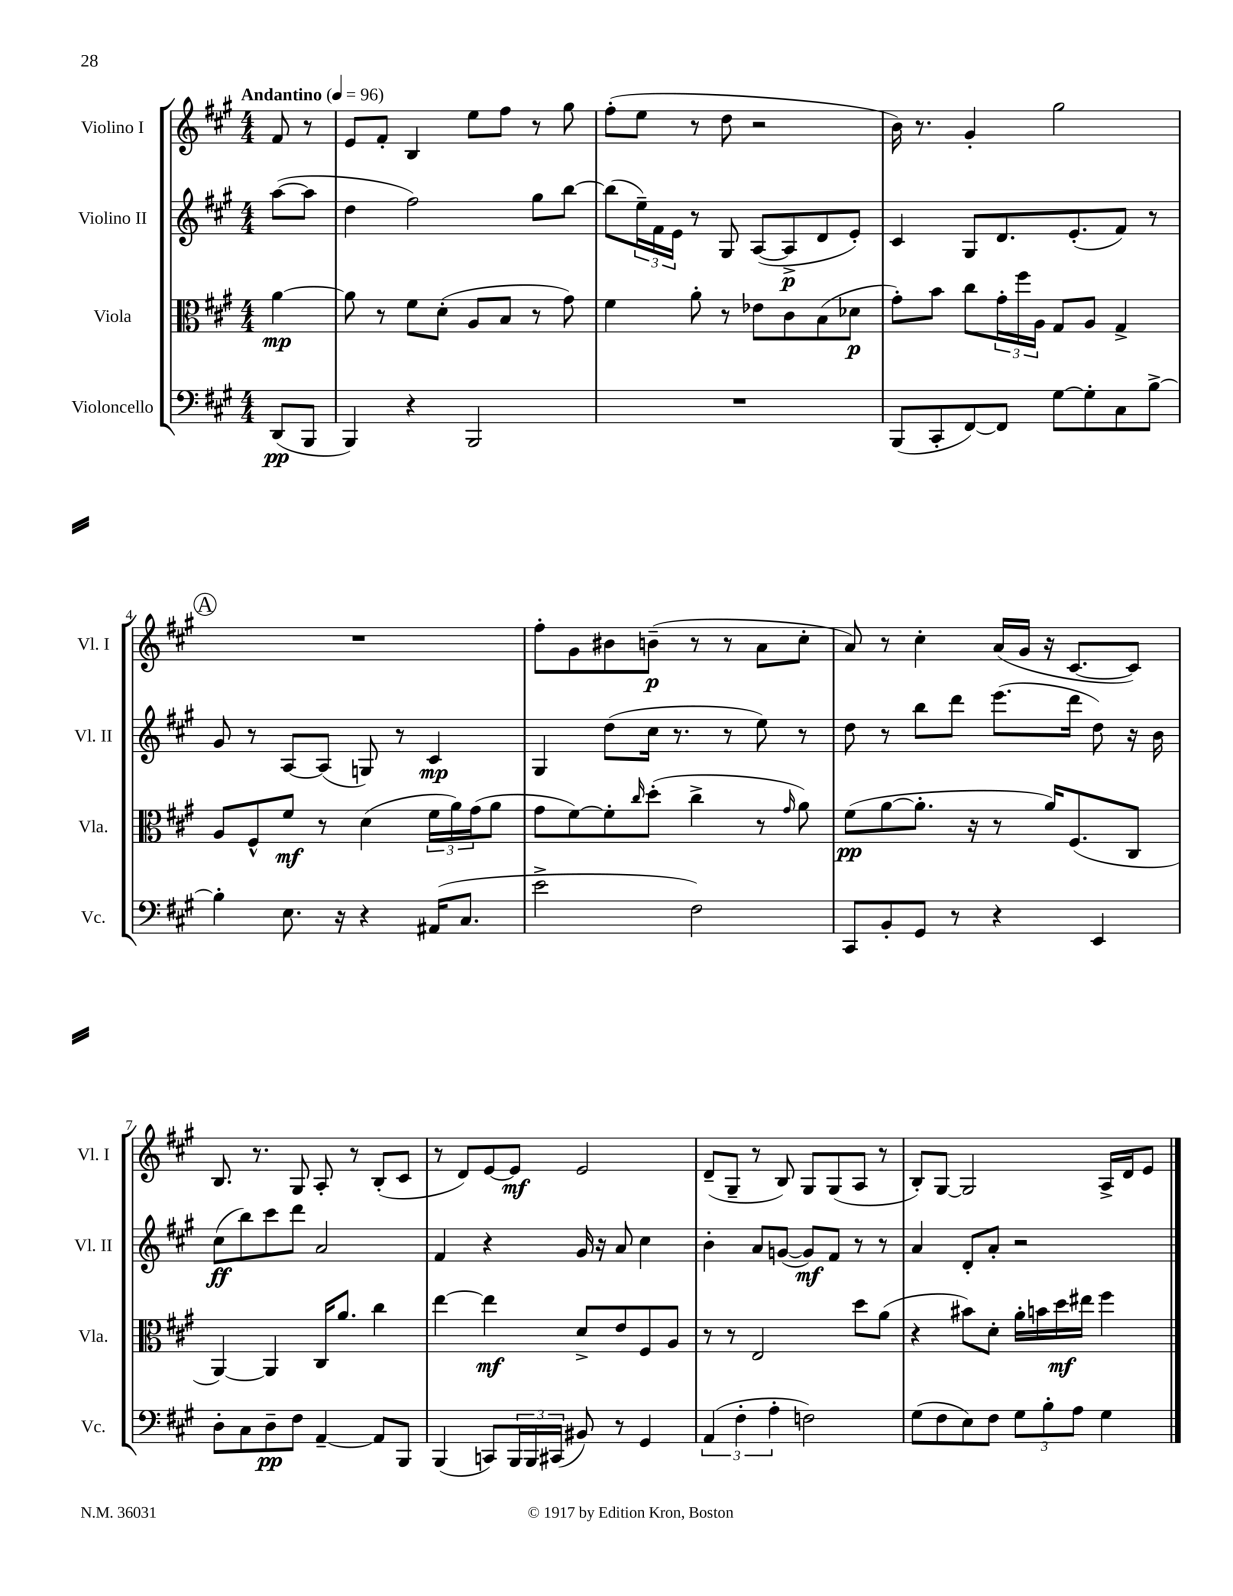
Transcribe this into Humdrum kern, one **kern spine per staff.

**kern	**dynam	**kern	**dynam	**kern	**dynam	**kern	**dynam
*part4	*part4	*part3	*part3	*part2	*part2	*part1	*part1
*staff4	*staff4	*staff3	*staff3	*staff2	*staff2	*staff1	*staff1
*I"Violoncello	*	*I"Viola	*	*I"Violino II	*	*I"Violino I	*
*I'Vc.	*	*I'Vla.	*	*I'Vl. II	*	*I'Vl. I	*
*clefF4	*	*clefC3	*	*clefG2	*	*clefG2	*
*k[f#c#g#]	*	*k[f#c#g#]	*	*k[f#c#g#]	*	*k[f#c#g#]	*
*M4/4	*	*M4/4	*	*M4/4	*	*M4/4	*
*MM96	*	*MM96	*	*MM96	*	*MM96	*
=	=	=	=	=	=	=	=
!	!	!	!	!	!	!LO:TX:a:B:t=Andantino	!
(8DD/L	pp	[4a\	mp	([8aa\L	.	8f#/	.
8BBB/J	.	.	.	8aa\J]	.	8r	.
=1	=1	=1	=1	=1	=1	=1	=1
4BBB/)	.	8a\]	.	4dd\	.	8e/L	.
.	.	8r	.	.	.	8f#'/J	.
4r	.	8f#\L	.	2ff#\)	.	4B/	.
.	.	(8d'\J	.	.	.	.	.
2BBB/	.	8A/L	.	.	.	8ee\L	.
.	.	8B/J	.	.	.	8ff#\J	.
.	.	8r	.	8gg#\L	.	8r	.
.	.	8g#\)	.	[8bb\J	.	8gg#\	.
=2	=2	=2	=2	=2	=2	=2	=2
1r	.	4f#\	.	(8bb\L]	.	(8ff#'\L	.
.	.	.	.	24ee~\L)	.	8ee\J	.
.	.	.	.	24f#\	.	.	.
.	.	.	.	24e\JJ	.	.	.
.	.	8a'\	.	8r	.	8r	.
.	.	8r	.	8G#/	.	8dd\	.
.	.	8e-X\L	.	([8A/L	.	2r	.
.	.	8c#\	.	8A^/]	p	.	.
.	.	(8B\	.	8d/	.	.	.
.	.	8d-X\J	p	8e'/J)	.	.	.
=3	=3	=3	=3	=3	=3	=3	=3
(8BBB/L	.	8g#'\L)	.	4c#/	.	16b\)	.
.	.	.	.	.	.	8.r	.
8CC#'/	.	8b\J	.	.	.	.	.
[8FF#/)	.	8cc#\L	.	8G#/L	.	4g#'/	.
8FF#/J]	.	24g#'\L	.	8.d/	.	.	.
.	.	24ff#\	.	.	.	.	.
.	.	24A\JJ	.	.	.	.	.
[8G#\L	.	8G#/L	.	.	.	2gg#\	.
.	.	.	.	(8.e'/	.	.	.
8G#'\]	.	8A/J	.	.	.	.	.
8C#\	.	4G#^/	.	8f#/J)	.	.	.
[8B^\J	.	.	.	8r	.	.	.
!!LO:LB:g=z
!!LO:REH:place=s1:t=A
=4	=4	=4	=4	=4	=4	=4	=4
4B'\]	.	8A/L	.	8g#/	.	1r	.
.	.	8F#^^/	.	8r	.	.	.
8.E\	.	8f#/J	mf	[8A/L	.	.	.
.	.	8r	.	(8A/J]	.	.	.
16r	.	.	.	.	.	.	.
4r	.	(4d\	.	8Gn/)	.	.	.
.	.	.	.	8r	.	.	.
(16AA#X/KL	.	24f#\LL	.	4c#/	mp	.	.
.	.	24a\)	.	.	.	.	.
8.C#/J	.	.	.	.	.	.	.
.	.	(24g#\J	.	.	.	.	.
.	.	8a\J	.	.	.	.	.
=5	=5	=5	=5	=5	=5	=5	=5
2e^\	.	8g#\L	.	4G#/	.	8ff#'\L	.
.	.	[8f#\)	.	.	.	8g#\	.
.	.	8f#'\]	.	(8dd\L	.	8b#X\	.
.	.	16qqcc#/	.	.	.	.	.
.	.	(8dd'\J	.	16cc#\Jk	.	(8bn~\J	p
.	.	.	.	8.r	.	.	.
2F#\)	.	4cc#^\	.	.	.	8r	.
.	.	.	.	8r	.	8r	.
.	.	8r	.	8ee\)	.	8a\L	.
.	.	16qqg#/	.	.	.	.	.
.	.	8a\)	.	8r	.	8cc#'\J	.
=6	=6	=6	=6	=6	=6	=6	=6
8CC#/L	.	(8f#\L	pp	8dd\	.	8a/)	.
8BB'/	.	[8a\	.	8r	.	8r	.
8GG#/J	.	8.a'\J]	.	8bb\L	.	4cc#'\	.
8r	.	.	.	8ddd\J	.	.	.
.	.	16r	.	.	.	.	.
4r	.	8r	.	(8.eee\L	.	(16a/LL	.
.	.	.	.	.	.	16g#/JJ	.
.	.	16a/KL)	.	.	.	16r	.
.	.	(8.F#/	.	16ddd\Jk	.	[8.c#/L	.
4EE/	.	.	.	8dd\)	.	.	.
.	.	8C#/J	.	16r	.	8c#/J])	.
.	.	.	.	16b\	.	.	.
!!LO:LB:g=z
=7	=7	=7	=7	=7	=7	=7	=7
8D'\L	.	[4AA/)	.	(8cc#\L	ff	8.B/	.
8C#\	.	.	.	8bb\)	.	.	.
.	.	.	.	.	.	8.r	.
8D~\	pp	4AA/]	.	8ccc#\	.	.	.
8F#\J	.	.	.	8ddd\J	.	8G#/	.
[4AA~/	.	16C#/KL	.	2a/	.	8A'/	.
.	.	8.a/J	.	.	.	.	.
.	.	.	.	.	.	8r	.
8AA/L]	.	4cc#\	.	.	.	(8B'/L	.
8BBB/J	.	.	.	.	.	8c#/J	.
=8	=8	=8	=8	=8	=8	=8	=8
(4BBB/	.	[4ee\	.	4f#/	.	8r	.
.	.	.	.	.	.	8d/L)	.
8CCn/L)	.	4ee\]	mf	4r	.	[8e/	.
24BBB/L	.	.	.	.	.	8e/J]	mf
24BBB/	.	.	.	.	.	.	.
(24CC#X/JJ	.	.	.	.	.	.	.
8BB#X/)	.	8d^/L	.	16g#/	.	2e/	.
.	.	.	.	16r	.	.	.
8r	.	8e/	.	8a/	.	.	.
4GG#/	.	8F#/	.	4cc#\	.	.	.
.	.	8A/J	.	.	.	.	.
=9	=9	=9	=9	=9	=9	=9	=9
(6AA/	.	8r	.	4b'\	.	(8d~/L	.
.	.	8r	.	.	.	8G#~/J	.
6F#'\	.	.	.	.	.	.	.
.	.	2E/	.	8a/L	.	8r	.
6A'\	.	.	.	.	.	.	.
.	.	.	.	([8gn/J	.	8B/)	.
2Fn\)	.	.	.	8g/L])	mf	8G#/L	.
.	.	.	.	8f#/J	.	(8G#/	.
.	.	8dd\L	.	8r	.	8A/J	.
.	.	(8a\J	.	8r	.	8r	.
=10	=10	=10	=10	=10	=10	=10	=10
(8G#\L	.	4r	.	4a/	.	8B'/L)	.
8F#\	.	.	.	.	.	[8G#/J	.
8E\)	.	8b#X\L)	.	8d'/L	.	2G#/]	.
8F#\J	.	8d'\J	.	8a'/J	.	.	.
12G#\L	.	16a'\LL	.	2r	.	.	.
.	.	16bn\	.	.	.	.	.
12B'\	.	.	.	.	.	.	.
.	.	16dd\	mf	.	.	.	.
12A\J	.	.	.	.	.	.	.
.	.	16ee#X\JJ	.	.	.	.	.
4G#\	.	4ff#\	.	.	.	16A^/LL	.
.	.	.	.	.	.	16d/J	.
.	.	.	.	.	.	8e/J	.
==	==	==	==	==	==	==	==
*-	*-	*-	*-	*-	*-	*-	*-
